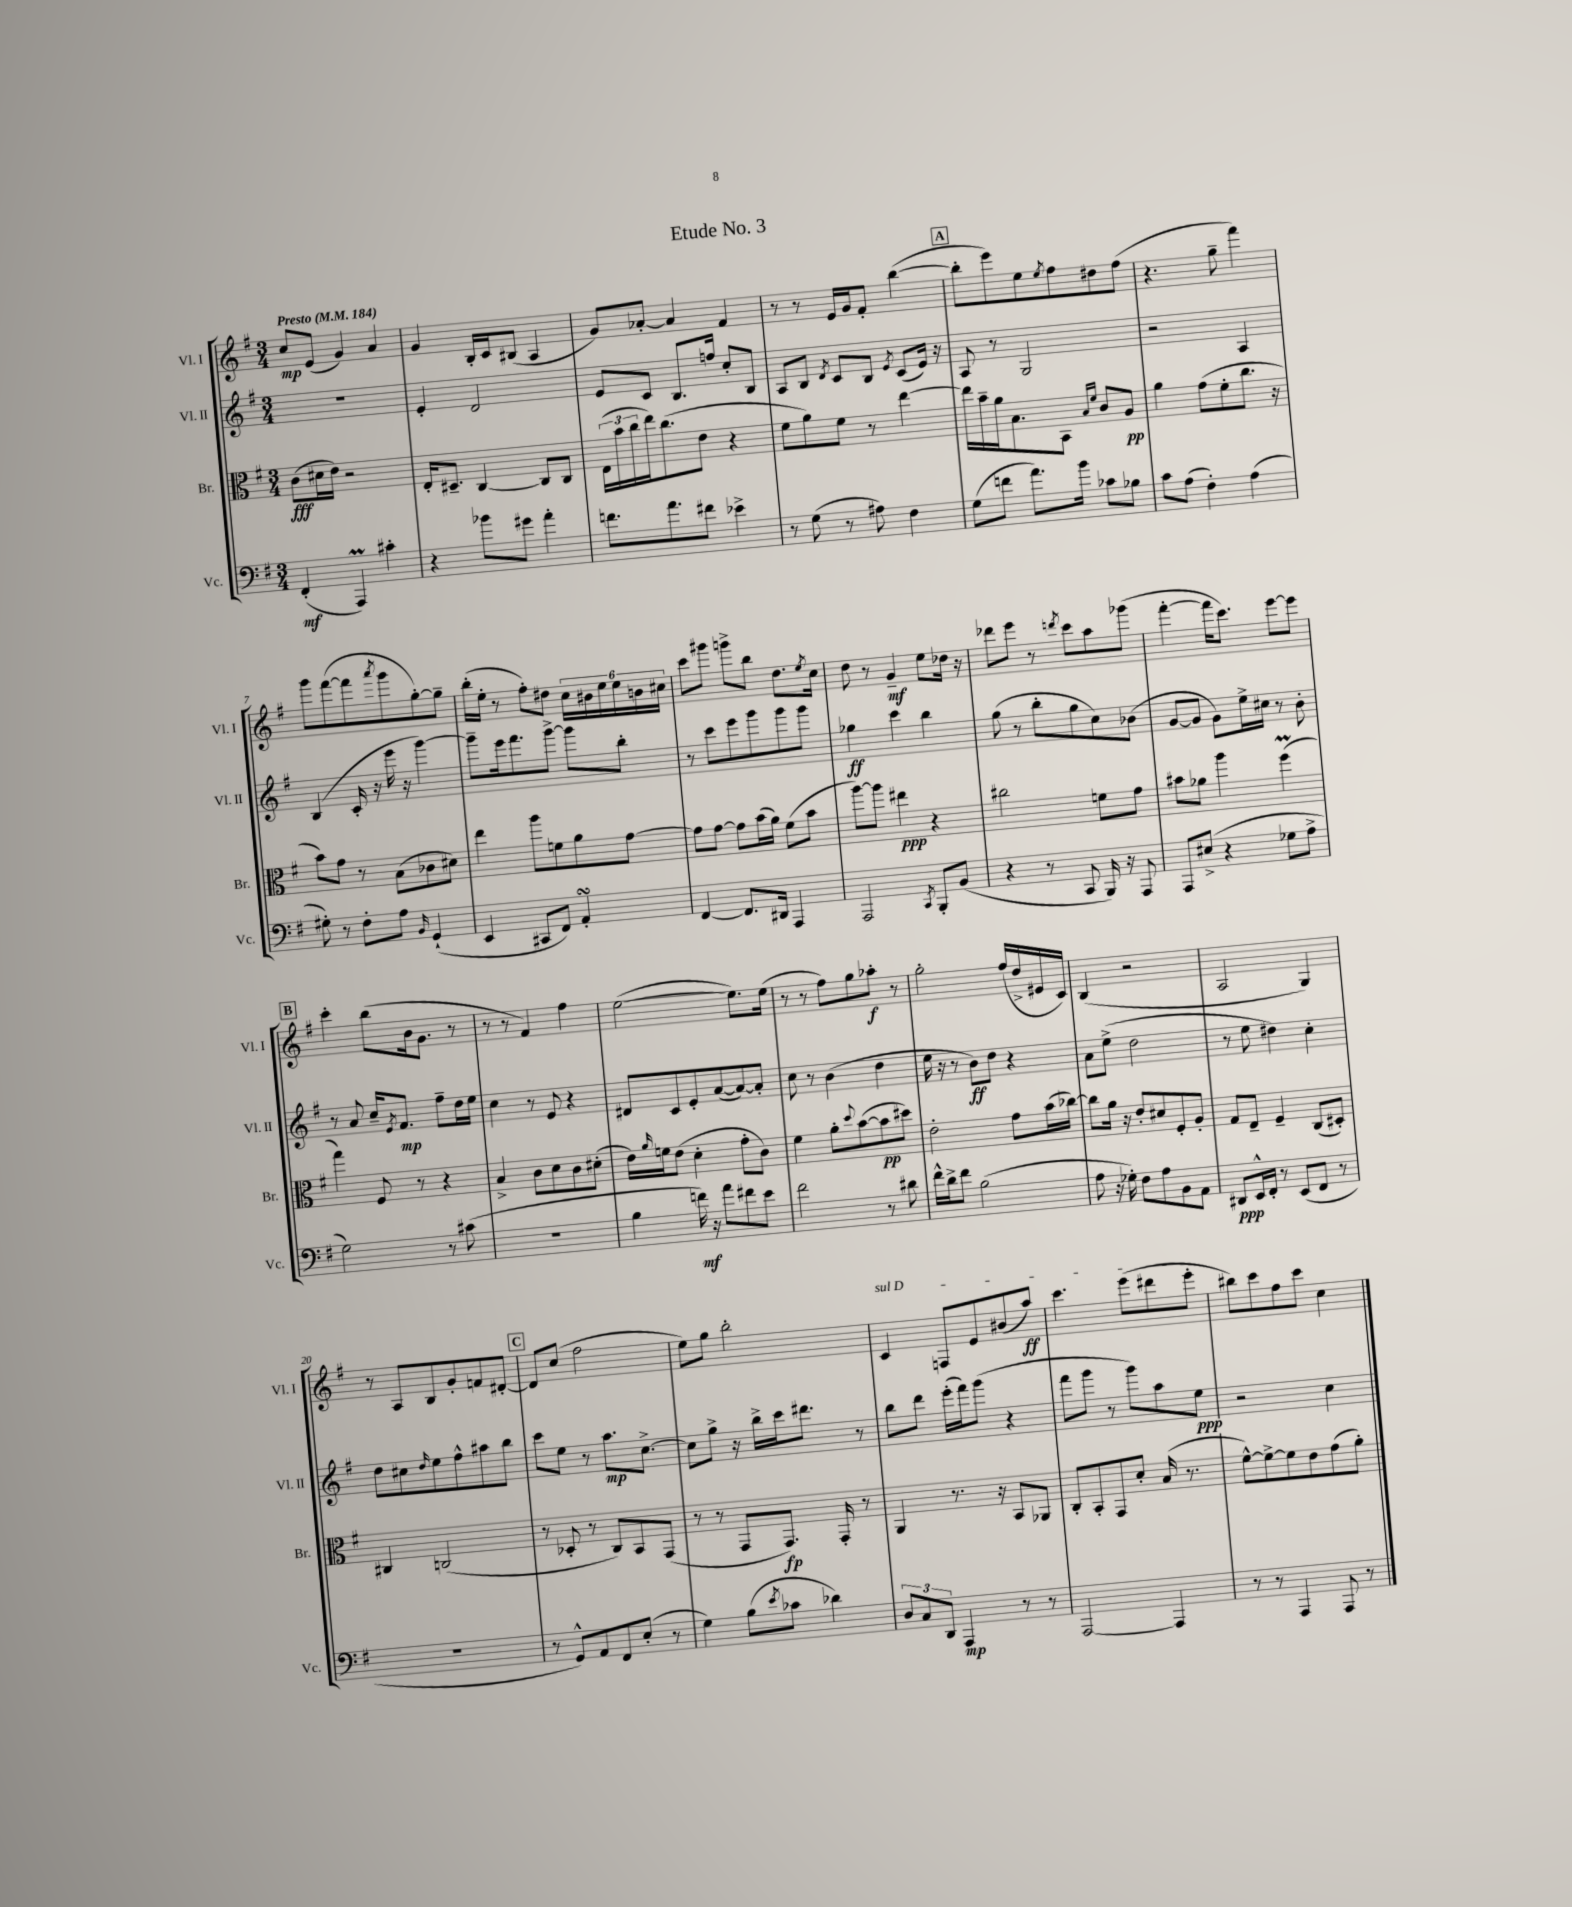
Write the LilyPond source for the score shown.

\header { title = "Etude No. 3" }
<<
\new StaffGroup <<
\new Staff = "s0" \with { instrumentName = "Vl. I" shortInstrumentName = "Vl. I" } {
    \clef treble \key g \major \numericTimeSignature \time 3/4 \tempo "Presto" 4 = 184
    c''8\mp e'8( g'4) a'4 |
    g'4 b16-. c'16 bis8( a4 |
    g'8) aes'8~-. aes'4 fis'4 |
    r8 r8 e'16 g'16 fis'8-. b''4~( |
    \mark \markup { \box "A" } b''8-. e'''8) e''8 \acciaccatura { e''8 } fis''8 dis''8 fis''8( |
    r4. g''8-- fis'''4) |
    g'''8 fis'''8~( fis'''8 \acciaccatura { a'''8 } g'''8 g''8~-.) g''8-- |
    b''16-.( e''16-. r8 fis''8-.) dis''8 \tuplet 6/4 { c''16 bis'16 e''16 e''16 b'16 cis''16 } |
    c'''8 gis'''8 g'''8-> b''8 d''8. \acciaccatura { e''8 } c''16 |
    d''8 r8 g'4--\mf e''8 des''16 r16 |
    des'''8 e'''8 r8 \acciaccatura { d'''8 } c'''8 a''8 ges'''8( |
    fis'''4~-. fis'''16 c'''8.) e'''8~ e'''8 |
    \mark \markup { \box "B" } c'''4-. b''8( b'16 g'8. r8 |
    r8 r8 fis'4) fis''4 |
    e''2~( e''8.) e''16( |
    r8 r8 fis''8) g''8 aes''8-.\f r8 |
    g''2-. fis''16( d''16-> eis'16 c'16) |
    b4( r2 |
    a2 g4) |
    r8 a8 b8 g'8-. f'8 dis'8~-. |
    \mark \markup { \box "C" } dis'8 c''8( fis''2 |
    e''8) g''8 b''2-. |
    \once \override TextSpanner.bound-details.left.text = \markup { \italic "sul D" } c'4\startTextSpan f8 e'8 bis'8( a''8\ff) |
    c'''4. e'''8( dis'''8 e'''8-.\stopTextSpan |
    bis''8) c'''8 fis''8 c'''8 c''4 \bar "|." |
}
\new Staff = "s1" \with { instrumentName = "Vl. II" shortInstrumentName = "Vl. II" } {
    \clef treble \key g \major \numericTimeSignature \time 3/4
    R2. |
    e'4-. d'2 |
    e'8 c'8 b8. f''16 c''8-. b8 |
    a8 b8 \acciaccatura { d'8 } c'8 b8 \acciaccatura { e'8 } c'8( e'16) r16 |
    \mark \markup { \box "A" } a8 r8 g2 |
    r2 a4 |
    b4( c'16-. r16 e'''16 r16 g'''4~) |
    g'''8-- e'''16 fis'''8. g'''8~-> g'''8 b''8-. |
    r8 c'''8 e'''8 g'''8 g'''8 g'''8 |
    ges''4\ff c'''4 b''4 |
    g''8( r8 b''8-. g''8 c''8) bes'8( |
    g'8~ g'8 g'8) e''16-> cis''16 r8 b'8-. |
    \mark \markup { \box "B" } r8 a'8 c''16-- \acciaccatura { e'8 } fis'8.\mp fis''8-- d''16 e''16 |
    c''4 r8 e'8 r4 |
    dis'8 c'8 e'8-. a'8~( a'8~) a'8-. |
    c''8 r8 b'4( d''4 |
    e''16 r16 r8 b'8\ff) d''8 r4 |
    a'8 e''8->( d''2 |
    r8 e''8 dis''4) c''4-. |
    d''8 cis''8 \grace { d''16 } e''8 fis''8-^ ais''8 b''8 |
    \mark \markup { \box "C" } c'''8 e''8 r8 a''8.\mp c''8.~-> |
    c''8 g''8-> r16 b''16-> c'''16 dis'''8. r8 |
    b''8 d'''8 e'''16-.( fis'''16) g'''8( r4 |
    fis'''8 g'''8 r8 g'''8) a''8 e''8\ppp |
    r2 c''4 \bar "|." |
}
\new Staff = "s2" \with { instrumentName = "Br." shortInstrumentName = "Br." } {
    \clef alto \key g \major \numericTimeSignature \time 3/4
    c'8\fff( dis'16 e'16) r2 |
    e16-. dis8.-- c4~ c8 c8 |
    \tuplet 3/2 { e16( b'16 c''16 } e''16) c''8.( e'8 r4 |
    fis'8 a'8) fis'8 r8 e''4~ |
    \mark \markup { \box "A" } e''16 b'16-- a'16 b8. b,8 \grace { b16 fis'16 } c'8 a8\pp |
    a'4 g'8( fis'8-. c''8. r16 |
    b'8) g'8 r8 b8( ces'8 dis'8) |
    e''4 a''8 f'8 a'8 g'8~ |
    g'8 g'8~ g'8 b'16( a'16) fis'8( b'8 |
    a''8~) a''8 eis''4\ppp r4 |
    cis''2 f'8 g'8 |
    bis'8 aes'8 a''4 fis''4\prall( |
    \mark \markup { \box "B" } g''4) fis8 r8 r4 |
    b4-> c'8 d'8 c'8 dis'8-.( |
    e'16) \grace { a'16 } f'16 e'8( d'4-. g'8-. c'8) |
    fis'4 a'8-. \appoggiatura { d''8 } b'8~( b'8\pp dis''8) |
    e'2-. g'8 b'16( ces''16~) |
    ces''8 a'16 r16 e'8-. dis'8 fis8-. a8-. |
    g8 e8-- fis4-- c8( dis8-.) |
    cis4 c2( |
    \mark \markup { \box "C" } r8 des8-. r8 c8) b,8 g,8( |
    r8 r8 g,8 g,8.\fp) g,16-. r8 |
    a,4 r8. r16 b,8 aes,8 |
    c8-. b,8-. g,8 d'8-. b16( r8. |
    fis'8~-^) fis'8~-> fis'8 e'8 g'8( a'8-.) \bar "|." |
}
\new Staff = "s3" \with { instrumentName = "Vc." shortInstrumentName = "Vc." } {
    \clef bass \key g \major \numericTimeSignature \time 3/4
    fis,4-.\mf( a,,4\prall) cis'4-. |
    r4 bes'8 gis'8 a'4-. |
    f'8. a'8. fis'8 ees'4-> |
    r8 g8( r8 ais8) fis4 |
    \mark \markup { \box "A" } g8( f'8 a'8.) b'16 ces'8 bes8 |
    c'8 a8( fis4-.) a4( |
    gis8-.) r8 fis8-. a8 \grace { b,16 } g,4-!( |
    e,4 cis,8 fis,8) a,4-.\turn |
    fis,4~ fis,8. dis,16 a,,4 |
    a,,2 \acciaccatura { c,8 } b,,8-. b,8( |
    r4 r8 c,8 b,,16) r16 a,,8 |
    a,,8 eis8->( r4 ges8 a8-> |
    \mark \markup { \box "B" } g2) r8 cis'8( |
    R2. |
    b4 f'16\mf) r16 a'8 fis'8 e'8 |
    fis'2 r8 dis'8 |
    fis'16-^ d'16-> fis'8 b2( |
    a8 r16 ges16-.) fis8 a8 b,8 a,8 |
    dis,8\ppp e,16-^ fis,16-. r8 e,8( fis,8 r8 |
    R2. |
    \mark \markup { \box "C" } r8 g,8-^) a,8 fis,8 e8-.( r8 |
    g4) b8( \acciaccatura { e'8 } ces'8 des'4) |
    \tuplet 3/2 { d8 c8 d,8 } a,,4\mp r8 r8 |
    a,,2~ a,,4 |
    r8 r8 a,,4 a,,8 r8 \bar "|." |
}
>>
>>
